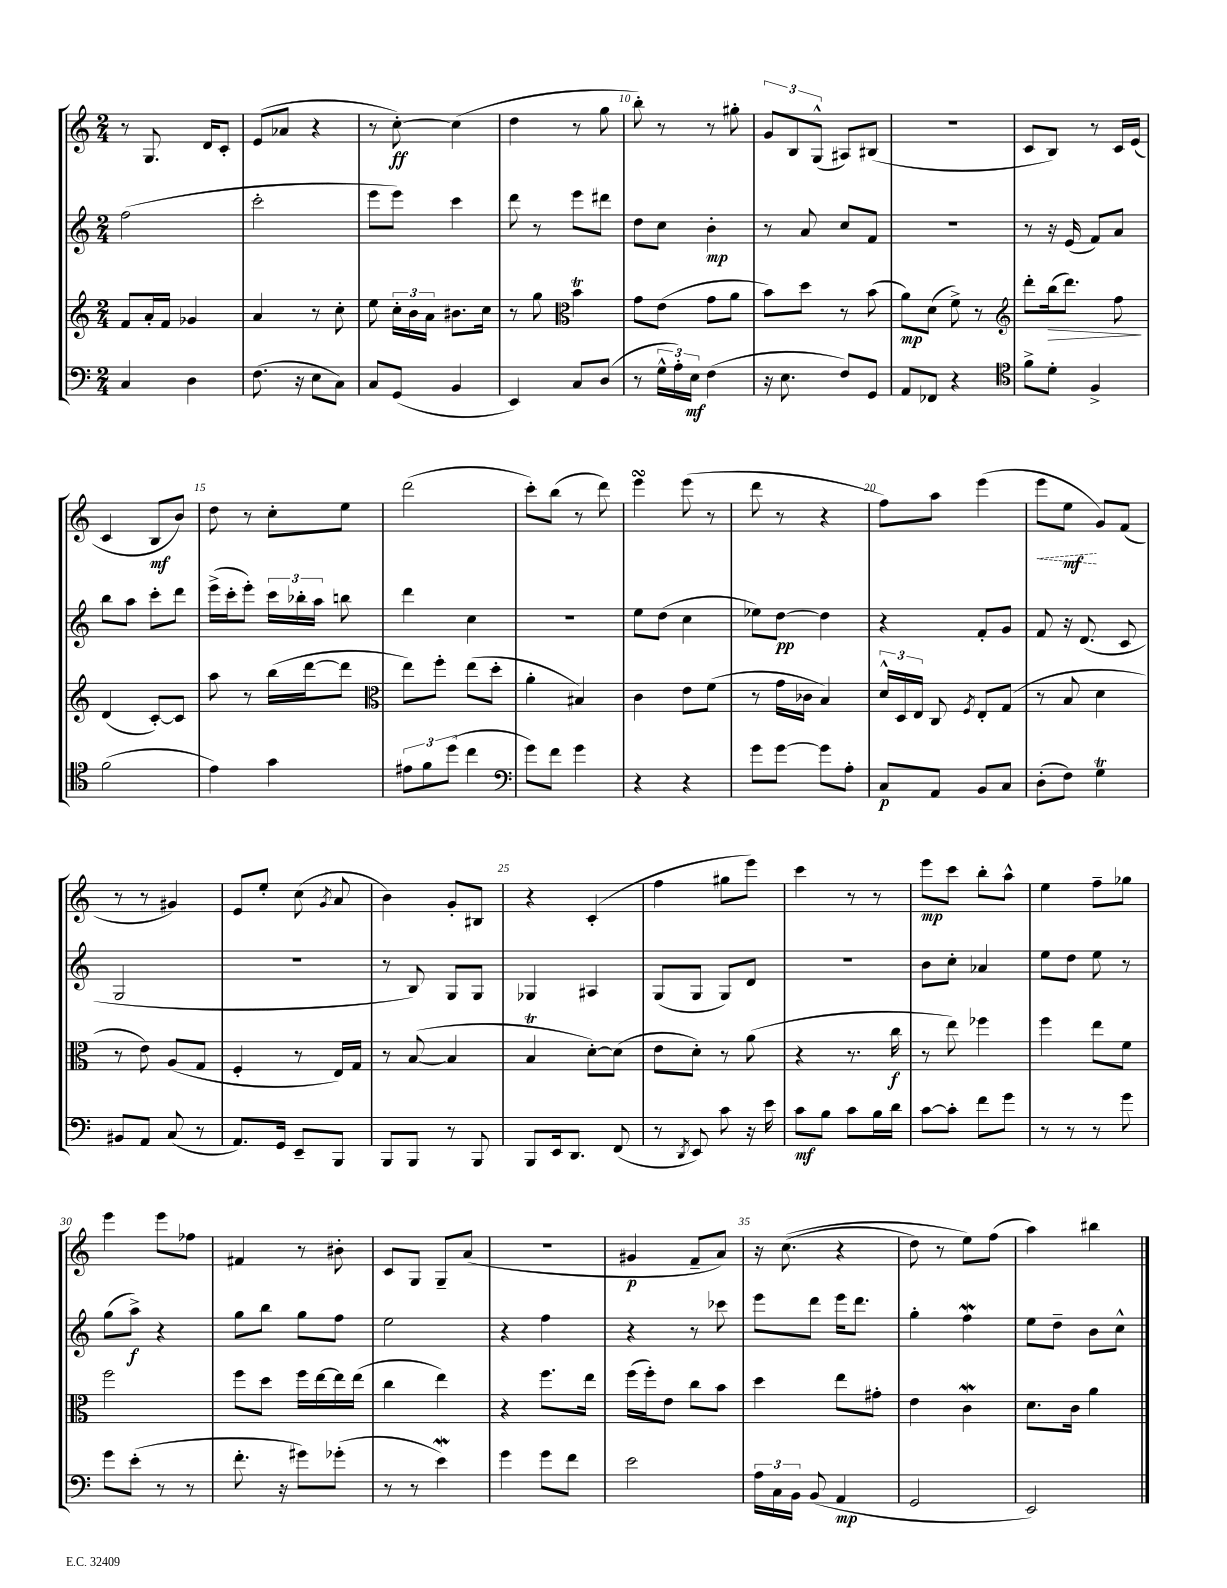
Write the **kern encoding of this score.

**kern	**kern	**kern	**kern
*staff4	*staff3	*staff2	*staff1
*clefF4	*clefG2	*clefG2	*clefG2
*k[]	*k[]	*k[]	*k[]
*M2/4	*M2/4	*M2/4	*M2/4
4C/	8f/L	(2ff\	8r
.	16a'/L	.	8.G/
.	16f/JJ	.	.
4D\	4g-/	.	.
.	.	.	16d/LK
.	.	.	8c'/J
=	=	=	=
(8.F\	4a/	2ccc'\	(8e/L
.	.	.	8a-/J
16r	.	.	.
8E\L	8r	.	4r
8C\J)	8cc'\	.	.
=	=	=	=
8C/L	8ee\	8eee\L	8r
(8GG/J	24cc'\LL	8eee\J)	[8cc'\)
.	24b\	.	.
.	24a\JJ	.	.
4BB/	8.b#\L	4ccc\	(4cc\]
.	16cc\Jk	.	.
=	=	=	=
4EE/)	8r	8ddd\	4dd\
.	8gg\	8r	.
*	*clefC3	*	*
8C/L	4b\	8eee\L	8r
(8D/J	.	8ddd#\J	8gg\
=	=	=	=
8r	8g\L	8dd\L	8bb'\)
24G^^\LL	(8e\J	8cc\J	8r
24A'\)	.	.	.
24E\JJ	.	.	.
(4F\	8g\L	4b'\	8r
.	8a\J	.	8gg#'\
=	=	=	=
16r	8b\L)	8r	12g/L
8.E\	.	.	.
.	.	.	12B/
.	8dd\J	8a/	.
.	.	.	(12G^^/J
8F/L)	8r	8cc/L	8A#/L)
8GG/J	(8b\	8f/J	(8B#/J
=	=	=	=
8AA/L	8a\L)	2r	2r
8FF-/J	(8d\J	.	.
4r	8f^\)	.	.
.	8r	.	.
=	=	=	=
*clefC4	*clefG2	*	*
8f^\L	8ddd'\L	8r	8c/L
8d'\J	(16bb\k	16r	8B/J)
.	8.ddd\J)	(16e/	.
4F^/	.	8f/L)	8r
.	8ff\	8a/J	16c/LL
.	.	.	(16e/JJ
=	=	=	=
(2f\	(4d/	8bb\L	4c/
.	.	8aa\J	.
.	[8c'/L)	8ccc'\L	8B/L
.	8c/]J	8ddd\J	8b/J)
=	=	=	=
4e\)	8aa\	(16eee^\LL	8dd\
.	.	16ccc'\J	.
.	8r	8eee'\J)	8r
4g\	(16bb\LL	24ccc\LL	8cc'\L
.	.	24bb-'\	.
.	[16ddd\J	.	.
.	.	24aa\JJ	.
.	8ddd\]J	8bb\	8ee\J
=	=	=	=
*	*clefC3	*	*
12e#\L	8ee\L)	4ddd\	(2ddd\
12f\	.	.	.
.	8ff'\J	.	.
(12dd\J	.	.	.
4cc\	(8ee\L	4cc\	.
.	8dd'\J	.	.
=	=	=	=
*clefF4	*	*	*
8g\L)	4a'\	2r	8ccc'\L)
8f\J	.	.	(8bb\J
4g\	4B#/)	.	8r
.	.	.	8ddd\)
=	=	=	=
4r	4c\	8ee\L	4eee\
.	.	(8dd\J	.
4r	8e\L	4cc\	(8eee\
.	(8f\J	.	8r
=	=	=	=
8g\L	8r	8ee-\L)	8ddd\
[8g\J	16g\LL	[8dd\J	8r
.	16c-\JJ	.	.
8g\]L	4B/)	4dd\]	4r
8A'\J	.	.	.
=	=	=	=
8C/L	24d^^/LL	4r	8ff\L)
.	24D/	.	.
.	24E/JJ	.	.
8AA/J	8C/	.	8aa\J
.	8qF/	.	.
8BB/L	8E'/L	8f'/L	(4eee\
8C/J	(8G/J	8g/J	.
=	=	=	=
(8D'\L	8r	8f/	8eee\L
8F\J)	8B/	16r	8ee\J
.	.	(8.d/	.
4G\	4d\	.	8g/L)
.	.	8c/	(8f/J
=	=	=	=
8BB#/L	8r	2G/	8r
8AA/J	8e\)	.	8r
(8C/	(8A/L	.	4g#/)
8r	8G/J	.	.
=	=	=	=
8.AA/L)	4F'/	2r	8e/L
.	.	.	8ee'/J
16GG/Jk	.	.	.
8EE~/L	8r	.	(8cc\
.	.	.	8qg/
8BBB/J	16E/LL)	.	8a/
.	16G/JJ	.	.
=	=	=	=
8BBB/L	8r	8r	4b\)
8BBB/J	([8B/	8B/)	.
8r	4B/]	8G/L	8g'/L
8BBB/	.	8G/J	8B#/J
=	=	=	=
8BBB/L	4B/	4G-/	4r
16EE/k	.	.	.
8.DD/J	.	.	.
.	[8d'\L)	4A#/	(4c'/
(8FF/	(8d\]J	.	.
=	=	=	=
8r	8e\L	(8G/L	4ff\
8qDD/	.	.	.
8EE/)	8d'\J)	8G/J	.
8c\	8r	8G/L)	8gg#\L
16r	(8a\	8d/J	8eee\J)
16e\	.	.	.
=	=	=	=
8c\L	4r	2r	4ccc\
8B\J	.	.	.
8c\L	8.r	.	8r
16B\L	.	.	8r
16d\JJ	16cc\	.	.
=	=	=	=
[8c\L	8r	8b\L	8eee\L
8c'\]J	8ee\)	8cc'\J	8ccc\J
8f\L	4ff-\	4a-/	8bb'\L
8g\J	.	.	8aa^^\J
=	=	=	=
8r	4ff\	8ee\L	4ee\
8r	.	8dd\J	.
8r	8ee\L	8ee\	8ff~\L
8g\	8f\J	8r	8gg-\J
=	=	=	=
8g\L	2ff\	(8gg\L	4eee\
(8e'\J	.	8aa^\J)	.
8r	.	4r	8eee\L
8r	.	.	8ff-\J
=	=	=	=
8.f'\	8ff\L	8gg\L	4f#/
.	8dd\J	8bb\J	.
16r	.	.	.
8g#\L)	16ff\LL	8gg\L	8r
.	[16ee\	.	.
(8g-'\J	16ee\]	8ff\J	8b#'\
.	(16ee\JJ	.	.
=	=	=	=
8r	4cc\	2ee\	8c/L
8r	.	.	8G/J
4e\)	4ee\)	.	8G~/L
.	.	.	(8a/J
=	=	=	=
4g\	4r	4r	2r
8g\L	8.ff\L	4ff\	.
8f\J	.	.	.
.	16ee\Jk	.	.
=	=	=	=
2e\	(16ff\LL	4r	4g#/
.	16ff'\J)	.	.
.	8e\J	.	.
.	8cc\L	8r	8f~/L
.	8b\J	8ccc-\	8a/J)
=	=	=	=
24A\LL	4dd\	8eee\L	16r
24C\	.	.	.
.	.	.	&((8.cc\
24BB\JJ	.	.	.
(8BB/	.	8ddd\J	.
4AA/	8ee\L	16eee\LK	4r
.	.	8.ddd\J	.
.	8g#'\J	.	.
=	=	=	=
2GG/	4e\	4gg'\	8dd\)
.	.	.	8r
.	4c\	4ff\	8ee\L&)
.	.	.	(8ff\J
=	=	=	=
2EE/)	8.d\L	8ee\L	4aa\)
.	.	8dd~\J	.
.	16c\Jk	.	.
.	4a\	8b\L	4bb#\
.	.	8cc^^\J	.
==	==	==	==
*-	*-	*-	*-
